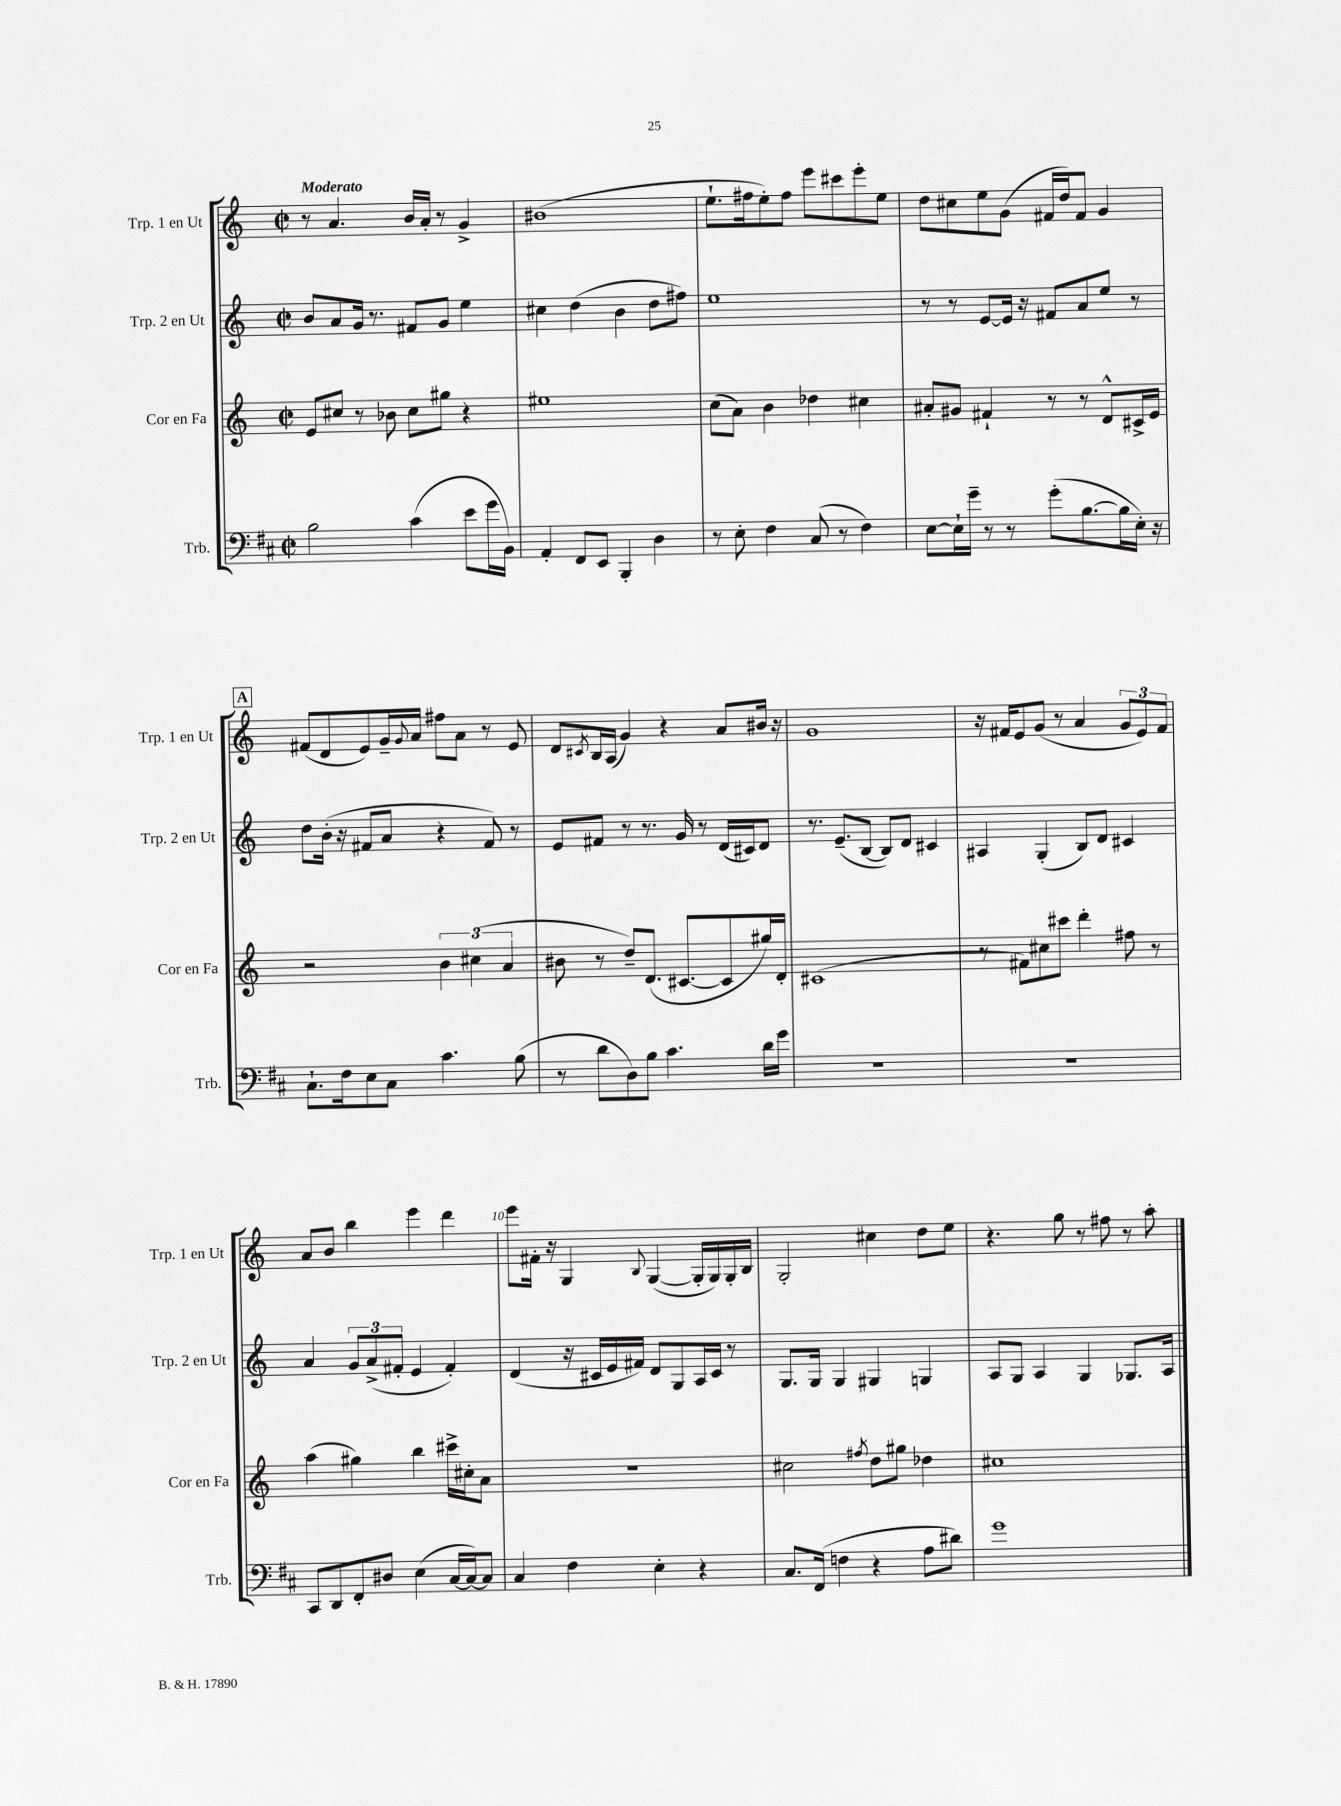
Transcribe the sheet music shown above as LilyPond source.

<<
\new StaffGroup <<
\new Staff = "s0" \with { instrumentName = "Trp. 1 en Ut" shortInstrumentName = "Trp. 1 en Ut" } {
    \clef treble \key c \major \defaultTimeSignature \time 2/2 \tempo "Moderato"
    r8 a'4. b'16 a'16-. r8 g'4-> |
    bis'1( |
    e''8.-! fis''16 e''8-.) fis''8 e'''8 cis'''8 e'''8-. e''8 |
    d''8 cis''8 e''8 g'8( fis'16 d''16) fis'8 g'4 |
    \mark \markup { \box "A" } fis'8( d'8 e'8) g'16-- \appoggiatura { g'8 } a'16 fis''8 a'8 r8 e'8 |
    d'8 \acciaccatura { cis'8 } b16 a16( g'4) r4 a'8 bis'16 r16 |
    g'1 |
    r16 fis'16 e'8 g'8( r8 a'4 \tuplet 3/2 { g'8 e'8) fis'8 } |
    a'8 b'8 b''4 e'''4 d'''4 |
    e'''8 fis'16-. r16 g4 \appoggiatura { b8 } g4~( g16-. g16) g16-. b16 |
    g2-. cis''4 d''8 e''8 |
    r4. g''8 r8 fis''8 r8 a''8-. \bar "|." |
}
\new Staff = "s1" \with { instrumentName = "Trp. 2 en Ut" shortInstrumentName = "Trp. 2 en Ut" } {
    \clef treble \key c \major \defaultTimeSignature \time 2/2
    b'8 a'8 g'16 r8. fis'8 g'8 e''4 |
    cis''4 d''4( b'4 d''8 fis''8) |
    e''1 |
    r8 r8 e'8~ e'16 r16 fis'8 a'8 e''8 r8 |
    \mark \markup { \box "A" } d''8 b'16-.( r16 fis'8 a'8 r4 fis'8) r8 |
    e'8 fis'8 r8 r8. g'16 r8 d'16( cis'16) d'8 |
    r8. e'8.--( b8~ b8) d'8 cis'4 |
    ais4 g4-.( b8) d'8 cis'4 |
    a'4 \tuplet 3/2 { g'8 a'8->( fis'8-. } e'4 fis'4-.) |
    d'4( r16 cis'16 e'16 fis'16) d'8 g8 a16 cis'16 r8 |
    g8. g16 g4 gis4 g4 |
    a8 g8 a4 g4 ges8. a16 \bar "|." |
}
\new Staff = "s2" \with { instrumentName = "Cor en Fa" shortInstrumentName = "Cor en Fa" } {
    \clef treble \key c \major \defaultTimeSignature \time 2/2
    e'8 cis''8 r8 bes'8 cis''8 gis''8 r4 |
    eis''1 |
    c''8( a'8) b'4 des''4 cis''4 |
    ais'8-. gis'8 fis'4-! r8 r8 d'8-^ cis'16-> e'16 |
    \mark \markup { \box "A" } r2 \tuplet 3/2 { b'4 cis''4( a'4 } |
    bis'8 r8 d''8--) d'8.( cis'8.~ cis'8 gis''16) d'16-. |
    cis'1( |
    r8 fis'8) cis''8 cis'''8 d'''4-. fis''8 r8 |
    a''4( gis''4) b''4 cis'''16-> cis''16-. a'8 |
    R1 |
    cis''2 \acciaccatura { fis''8 } d''8 gis''8 des''4 |
    cis''1 \bar "|." |
}
\new Staff = "s3" \with { instrumentName = "Trb." shortInstrumentName = "Trb." } {
    \clef bass \key d \major \defaultTimeSignature \time 2/2
    b2 cis'4( e'8 g'16 b,16) |
    a,4-. fis,8 e,8 b,,4-. d4 |
    r8 e8-. fis4 cis8( r8 fis4) |
    e8~ e16-! g'16-- r8 r8 g'8-.( b8.~ b16 e16-.) r16 |
    \mark \markup { \box "A" } cis8.-! fis16 e8 cis8 cis'4. b8( |
    r8 d'8 d8) b8 cis'4. d'16 g'16 |
    R1 |
    R1 |
    cis,8 d,8 fis,8-. dis8 e4( cis16~ cis16~) cis8 |
    cis4 fis4 e4-. r4 |
    cis8. fis,16( f4 r4 a8 dis'8) |
    g'1 \bar "|." |
}
>>
>>
\layout { \context { \Score \override BarNumber.break-visibility = ##(#f #t #t) barNumberVisibility = #(every-nth-bar-number-visible 5) } }
